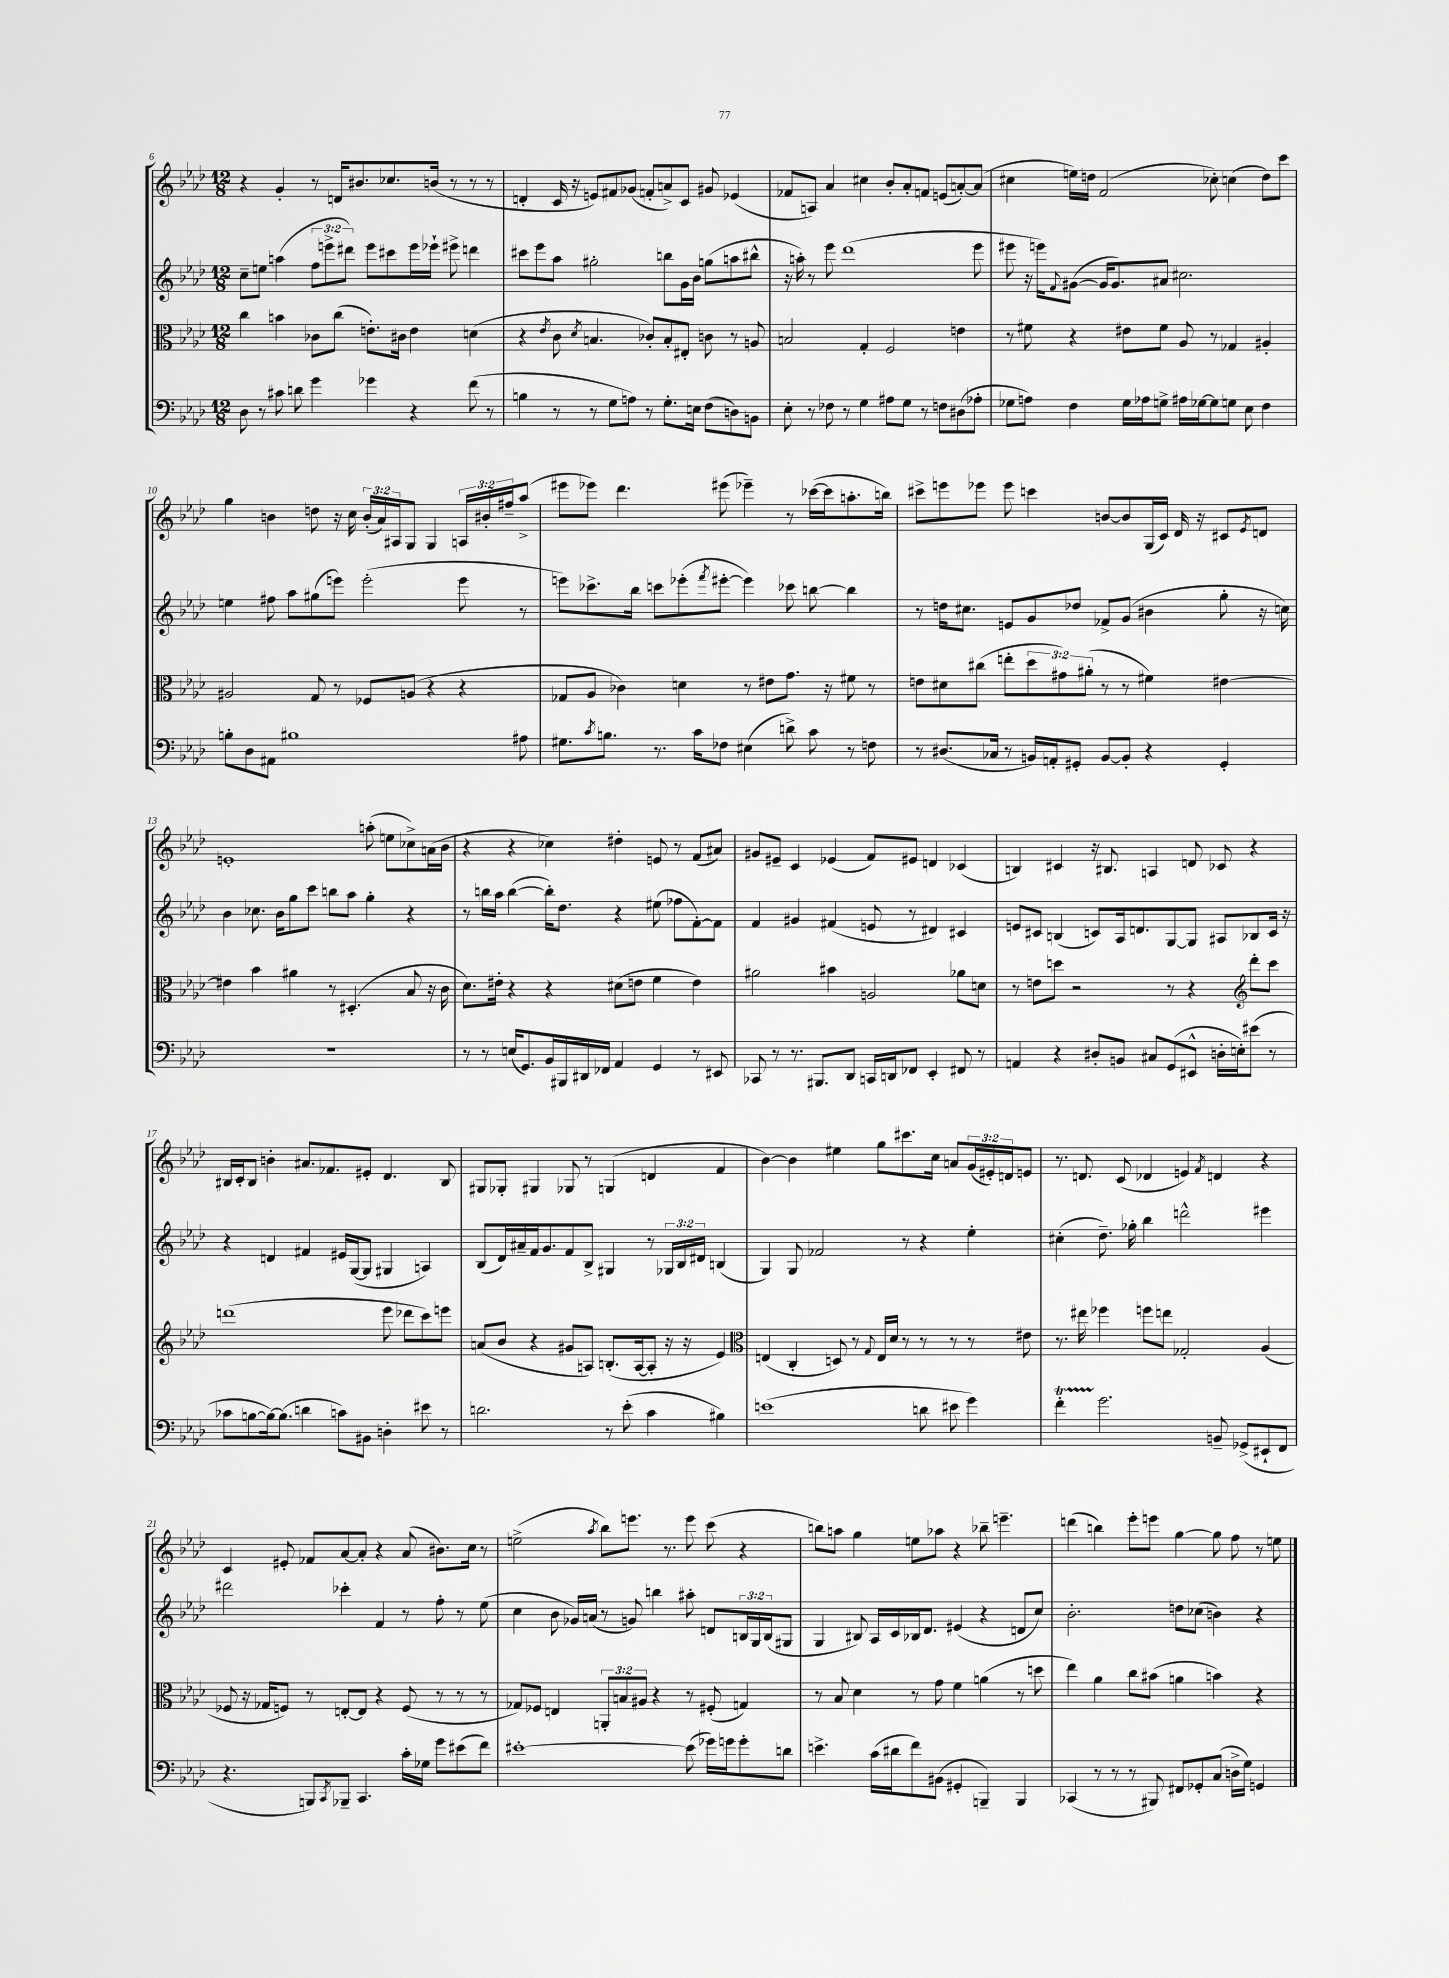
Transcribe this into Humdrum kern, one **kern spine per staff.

**kern	**kern	**kern	**kern
*part4	*part3	*part2	*part1
*staff4	*staff3	*staff2	*staff1
*clefF4	*clefC3	*clefG2	*clefG2
*k[b-e-a-d-]	*k[b-e-a-d-]	*k[b-e-a-d-]	*k[b-e-a-d-]
*M12/8	*M12/8	*M12/8	*M12/8
=6	=6	=6	=6
8D-\	4cc\	8cc~\L	4r
8r	.	8een\J	.
8c#X\	4bn\	(4aan\	4g'/
8dn\	.	.	.
4g\	8c-X\L	12ff\L	8r
.	.	12eeen^\	.
.	(8cc\J	.	16dn/KL
.	.	12ddd#X\J)	.
.	.	.	8.b#X/
4g-X\	8.en'\L)	8eee\L	.
.	.	8ccc#X\	8.cc-X/
.	16c#X\Jk	.	.
4r	4e\	16eee\L	.
.	.	16eee-X`\JJ	(16bn/Jk
.	.	8eee#X^\	8r
(8f\	(4dn\	4dddn\	8r
8r	.	.	8r
=7	=7	=7	=7
4Bn\	4r	8ccc#X\L	4dn'/
.	.	8eee-\	.
.	8qe-/	.	.
8r	8c\	8aa-\J	16c/
.	.	.	16r
.	8qd-/	.	.
8r	4.Bn/	2gg#X'\	8en/L)
8G\L	.	.	8f#X/
8An\J)	.	.	(8g-X/J
8r	8c-X'/L)	.	8fn'/L
8.G'\L	8B'/	8bbn\L	8an^/)
.	8E#X'/J	16g\L	8c/J
16En\Jk	.	16b-\JJ	.
(8F\L	8cn\	(8ggn\L	8g#X/
8Dn\)	8r	8aan\	(4e-X/
8BBn\J	8An/	8bb#X^^\J	.
=8	=8	=8	=8
8E-'\	2Bn/	16r	8f-X/L
.	.	16aan'\)	.
8r	.	8r	8An/J)
8F-X\	.	8eee-\	4a-/
8r	.	(1ddd-	.
4G\	4G'/	.	4cc#X\
8A#X\L	2F/	.	8b-'/L
8G\J	.	.	8a-'/
8r	.	.	8fn/J
8Fn\L	.	.	(8en/L
(8D#X\	4en\	.	[8an'/)
8A-X'\J	.	8eee-\	(8a/J]
=9	=9	=9	=9
8G-X\L	8r	8eee#X\	4cc#X\
8An\J)	8f#X\	16r	.
.	.	16eeen\KL)	.
.	.	8qqf/	.
4F\	4r	([8g#X\J	16een\LL)
.	.	.	16ddn\JJ
.	.	16g#/KL]	(2f/
.	.	8.g#/)	.
16G-\LL	8e#X\L	.	.
16A-X\J	.	.	.
8Gn^\J	8f#\J	8a#X/J	.
16A#X\LL	8A-/	2.cc#X\	.
[16G-X\J	.	.	.
8G-\]	8r	.	8cc-X'\)
8Gn\J	4G-X/	.	(4ccn\
8E-\	.	.	.
4F\	4A#X'/	.	8dd\L)
.	.	.	8ccc\J
!!LO:LB:g=z
=10	=10	=10	=10
8Bn'\L	2A#X/	4een\	4gg\
8D-\	.	.	.
8AA#X\J	.	8ff#X\	4bn\
1B#X	.	8aa-\L	.
.	8G/	(8gg#X\	8ddn\
.	8r	8eeen\J)	16r
.	.	.	16cc\
.	8F-X/L	(2eee'\	(24b'/LL
.	.	.	24a-/)
.	.	.	24A#X/J
.	(8An/J	.	8G/J
.	4r	.	4G/
.	4r	8eee\	24An/LL
.	.	.	24b#X'/
.	.	.	24ff#X~/J
8A#X\	.	8r	(8aa-^/J
=11	=11	=11	=11
8.G#X\L	8G-X/L	8eeen\L)	8eee#X\L
.	8A-/J	8.ccc-X^\	8eee-X\J)
8qc/	.	.	.
8.Bn\J	.	.	.
.	4c-X\)	.	4.ddd-\
.	.	16bb-\Jk	.
8.r	.	8cccn\L	.
.	4dn\	(8eee-X'\	.
16c\KL	.	.	.
.	.	8qfff/	.
8F-X\J	.	[8eee#X'\J	(8eee#X\
(4E#X\	8r	4eee#\])	4eee-X~\)
.	8e#X\L	.	.
8dn^\)	8.g\J	8ccc-X\	8r
8c\	.	[8bbn\	([16ccc-X\LL
.	16r	.	16ccc-\J]
8r	8f#X\	4bb\]	8.aan'\
8Fn\	8r	.	.
.	.	.	16bbn\Jk)
=12	=12	=12	=12
8r	8en\L	8r	8ccc#X^\L
(8.D#X/L	8d#X\	16ddn\KL	8eeen\
.	.	8.cc#X\J	.
.	(8cc#X\J	.	8eee-X\J
16C-X/Jk	.	.	.
8r	8een'\L	8en/L	8eee-\
16BBn/LL)	12dd-\	8g/	4cccn\
16AAn'/J	.	.	.
.	12g#X\)	.	.
8GG#X'/J	.	8dd-X/J	.
.	(12a#X'\J	.	.
[8BB/L	8r	8f-X^/L	[8bn/L
8BB'/J]	8r	(8g/J	8b/]
4r	4f#X\)	4b#X\	(16G/L
.	.	.	16c/JJ)
.	.	.	16d-/
.	.	.	16r
4GG#'/	[4e#X\	8gg'\	8c#X/L
.	.	.	8qe-/
.	.	16r	8dn/J
.	.	16ccn\)	.
!!LO:LB:g=z
=13	=13	=13	=13
1.r	4e#X\]	4b-\	1en'
.	4b-\	8.cc-X\	.
.	.	16b-\KL	.
.	4a#X\	8gg\	.
.	.	8ccc\J	.
.	8r	8bbn\L	.
.	(4.D#X'/	8aa-\J	.
.	.	4gg'\	(8aan'\
.	.	.	8een\L
.	8B-/	4r	8cc-X^\)
.	16r	.	(16an\L
.	16c\	.	16b-\JJ
=14	=14	=14	=14
8r	8.d-\L)	8r	4r
8r	.	16bbn\LL	.
.	16e#X'\Jk	16aa-\JJ	.
(16En/KL	4r	([4bb\	4r
8.GG/)	.	.	.
16BB-/L	4r	16bb'\KL])	4cc-X\)
16BBB#X/	.	8.dd-\J	.
16DD#X/	.	.	.
16FF-X/JJ	.	.	.
4AA-/	(8d#X\L	4r	4dd#X'\
.	8en\J	.	.
4GG/	4f\	(8ee#X\	8en/
.	.	8ff-X\L	8r
8r	4e\)	[8f'\)	(8f/L
8EE#X/	.	8f\J]	8a#X/J)
=15	=15	=15	=15
8CC-X/	2a#X\	4f/	8g#X/L
8r	.	.	8e#X~/J
8.r	.	4g#X/	4c/
8.BBB#X/L	.	.	.
.	4b#X\	(4f#X/	(4e-X/
8DD-/J	.	.	.
16CCn/LL	2An/	8en/	8f/L)
16DDn/J	.	.	.
8FF-X/J	.	8r	8e#X/J
4EE-'/	.	4d#X/)	4dn/
8FF#X/	8a-X\L	4c#X/	(4c-X/
8r	8dn\J	.	.
=16	=16	=16	=16
4AAn/	8r	8en/L	4Bn/)
.	8en\L	8c#X/J	.
4r	8ddn\J	(4Bn/	4c#X/
.	2r	.	.
8D#X'/L	.	8cn/L)	16r
.	.	.	8.B#X/
8BBn/J	.	16A-/k	.
.	.	8.dn/	.
8C#X/L	.	.	4An/
(8GG/	8r	[8G/	.
8EE#X^^/J	4r	8G/J]	8dn/
16Dn'\LL	.	8A#X/L	8c-X/
16En'\J)	.	.	.
*	*clefG2	*	*
(8e#X\J	8ddd-'\L	8B-X/	4r
8r	8ccc\J	16c/Jk	.
.	.	16r	.
!!LO:LB:g=z
=17	=17	=17	=17
8c-X\L	(1dddn	4r	16B#X/LL
.	.	.	16c'/J
[8Bn\	.	.	8B#/J
16B\k_)	.	4dn/	4bn'\
(8.B\J]	.	.	.
4dn\	.	4f#X/	8.a#X/L
.	.	.	8.f-X/
8cn\L)	.	16e#X/LL	.
.	.	([16G/J	.
8BB#X\J	.	8G/J]	8e#X'/J
4Dn'\	8eee-\	4G#X/	4.d-/
.	8ddd-X\L	.	.
8e#X\	8ccc\)	4An/)	.
8r	8eeen\J	.	8B#/
=18	=18	=18	=18
2.dn\	(8an/L	(8B-/L	8G#X/L
.	8b-/J	16d-/L)	8G-X'/J
.	.	16a#X~/	.
.	4r	16f/J	4G#X/
.	.	8.g/	.
.	8g#X/L	8f/	8G-X/
.	8An/J)	8B-^/J	8r
8r	(8.Bn'/L	4G#X/	(4Gn/
(8e-'\	.	.	.
.	[16A/k	.	.
4c\	8A'/J]	8r	4dn/
.	16r	24G-X/LL	.
.	.	24B-/	.
.	16r	.	.
.	.	24d#X/JJ	.
4B#X\)	4e-/)	(4Bn/	4f/
=19	=19	=19	=19
*	*clefC3	*	*
(1en	(4En/	4G/)	[4b-\)
.	4C'/	8G/	4b-\]
.	.	2f-X/	.
.	8Dn/)	.	4ee#X\
.	8r	.	.
.	8qqG/	.	.
.	16E/LL	.	8gg\L
.	16d-/JJ	.	.
.	8r	8r	8.ccc#X\
8dn\	8r	4r	.
.	.	.	16cc\Jk
8e#X\	8r	.	8an/L
4g\)	8r	4ee-'\	(24g/L
.	.	.	24e#X'/)
.	.	.	24dn/J
.	8e#X\	.	8en/J
=20	=20	=20	=20
4fT'\	8.r	(4cc#X'\	8.r
.	16ee#X\	.	8.dn/
2.g\	4ff-X\	8.dd-~\)	.
.	.	.	(8c/
.	.	16gg-X'\	.
.	8ffn\L	4bb-\	4d-X/
.	8een\J	.	.
.	2G-X'/	2dddn^^\	4en/)
.	.	.	8qf/
8BBn~/	.	.	4dn/
(8GG-X^/L	.	.	.
8EE#X`/	(4A-/	4eee#X\	4r
8FF/J	.	.	.
!!LO:LB:g=z
=21	=21	=21	=21
4.r	8F-X/	2ddd#X\	4c/
.	16r	.	.
.	16G-X/KL	.	.
.	8Fn/J)	.	8e#X'/
8BBBn/L)	8r	.	8f-X/L
8qCC/	.	.	.
8BBB-X~/J	[8En'/L	4ccc-X'\	[8a-/
4.CC/	8E/J]	.	8a-'/J]
.	4r	4f/	4r
16c'\LL	(8F/	8r	(8a-/
16G-X\JJ	.	.	.
8g\L	8r	8ff'\	8.b#X\L)
(8e#X\	8r	8r	.
.	.	.	16cc\Jk
8f\J)	8r	(8ee-\	8r
=22	=22	=22	=22
[1e#X'	8G-X/L)	4cc\	(2een^\
.	8F-X/J	.	.
.	4En/	8b-\	.
.	.	16g-X/LL)	.
.	.	(16an/JJ	.
.	.	.	8qaa-/
.	12AAn'/L	8r	8bb-\L)
.	12Bn/	.	.
.	.	8gn/)	8.eeen\J
.	12A#X/J	.	.
.	4r	4bbn\	.
.	.	.	8.r
(8e#\]	8r	8aa#X'\	8eee\
16g-X\LL)	(8F#X'/	8dn/L	(8ccc\
16gn\J	.	.	.
8g'\	4Gn/)	24Bn/L	4r
.	.	24G/	.
.	.	(24B/J	.
8dn\J	.	8G#X/J	.
=23	=23	=23	=23
4.en^\	8r	4G/	8bbn\L)
.	8B-/	.	8aan\J
.	4d-\	8B#X/)	4gg\
(16c\LL	.	16A-/LL	.
16d#X\J	.	16c/	.
8f\)	8r	16B-X/J	8een\L
.	.	8.d-/J	.
(8BB#X\J	8g\	.	8aa-X\J
4GG#X'/	4f\	(4e#X/	4r
4BBBn~/)	(4an\	4r	8bb-X~\
.	.	.	4.eeen~\
4BBB/	8r	8dn/L	.
.	8ddn\	8cc/J)	.
=24	=24	=24	=24
(4CC-X/	4ee-\)	2.b-'\	(4dddn\
8r	4a-\	.	4bbn\)
8r	.	.	.
8r	8cc\L	.	8eee-'\L
8BBB#X/)	(8b#X\J	.	8eeen\J
8FF#X/L	4an\	8ddn\L	[4gg\
8GG-X'/	.	(8cc-X\J	.
(8C/J	4bn\)	4bn\)	8gg\]
16Dn^\LL	.	.	8ff\
16G\JJ)	.	.	.
4GGn/	4r	4r	8r
.	.	.	8een\
==	==	==	==
*-	*-	*-	*-
